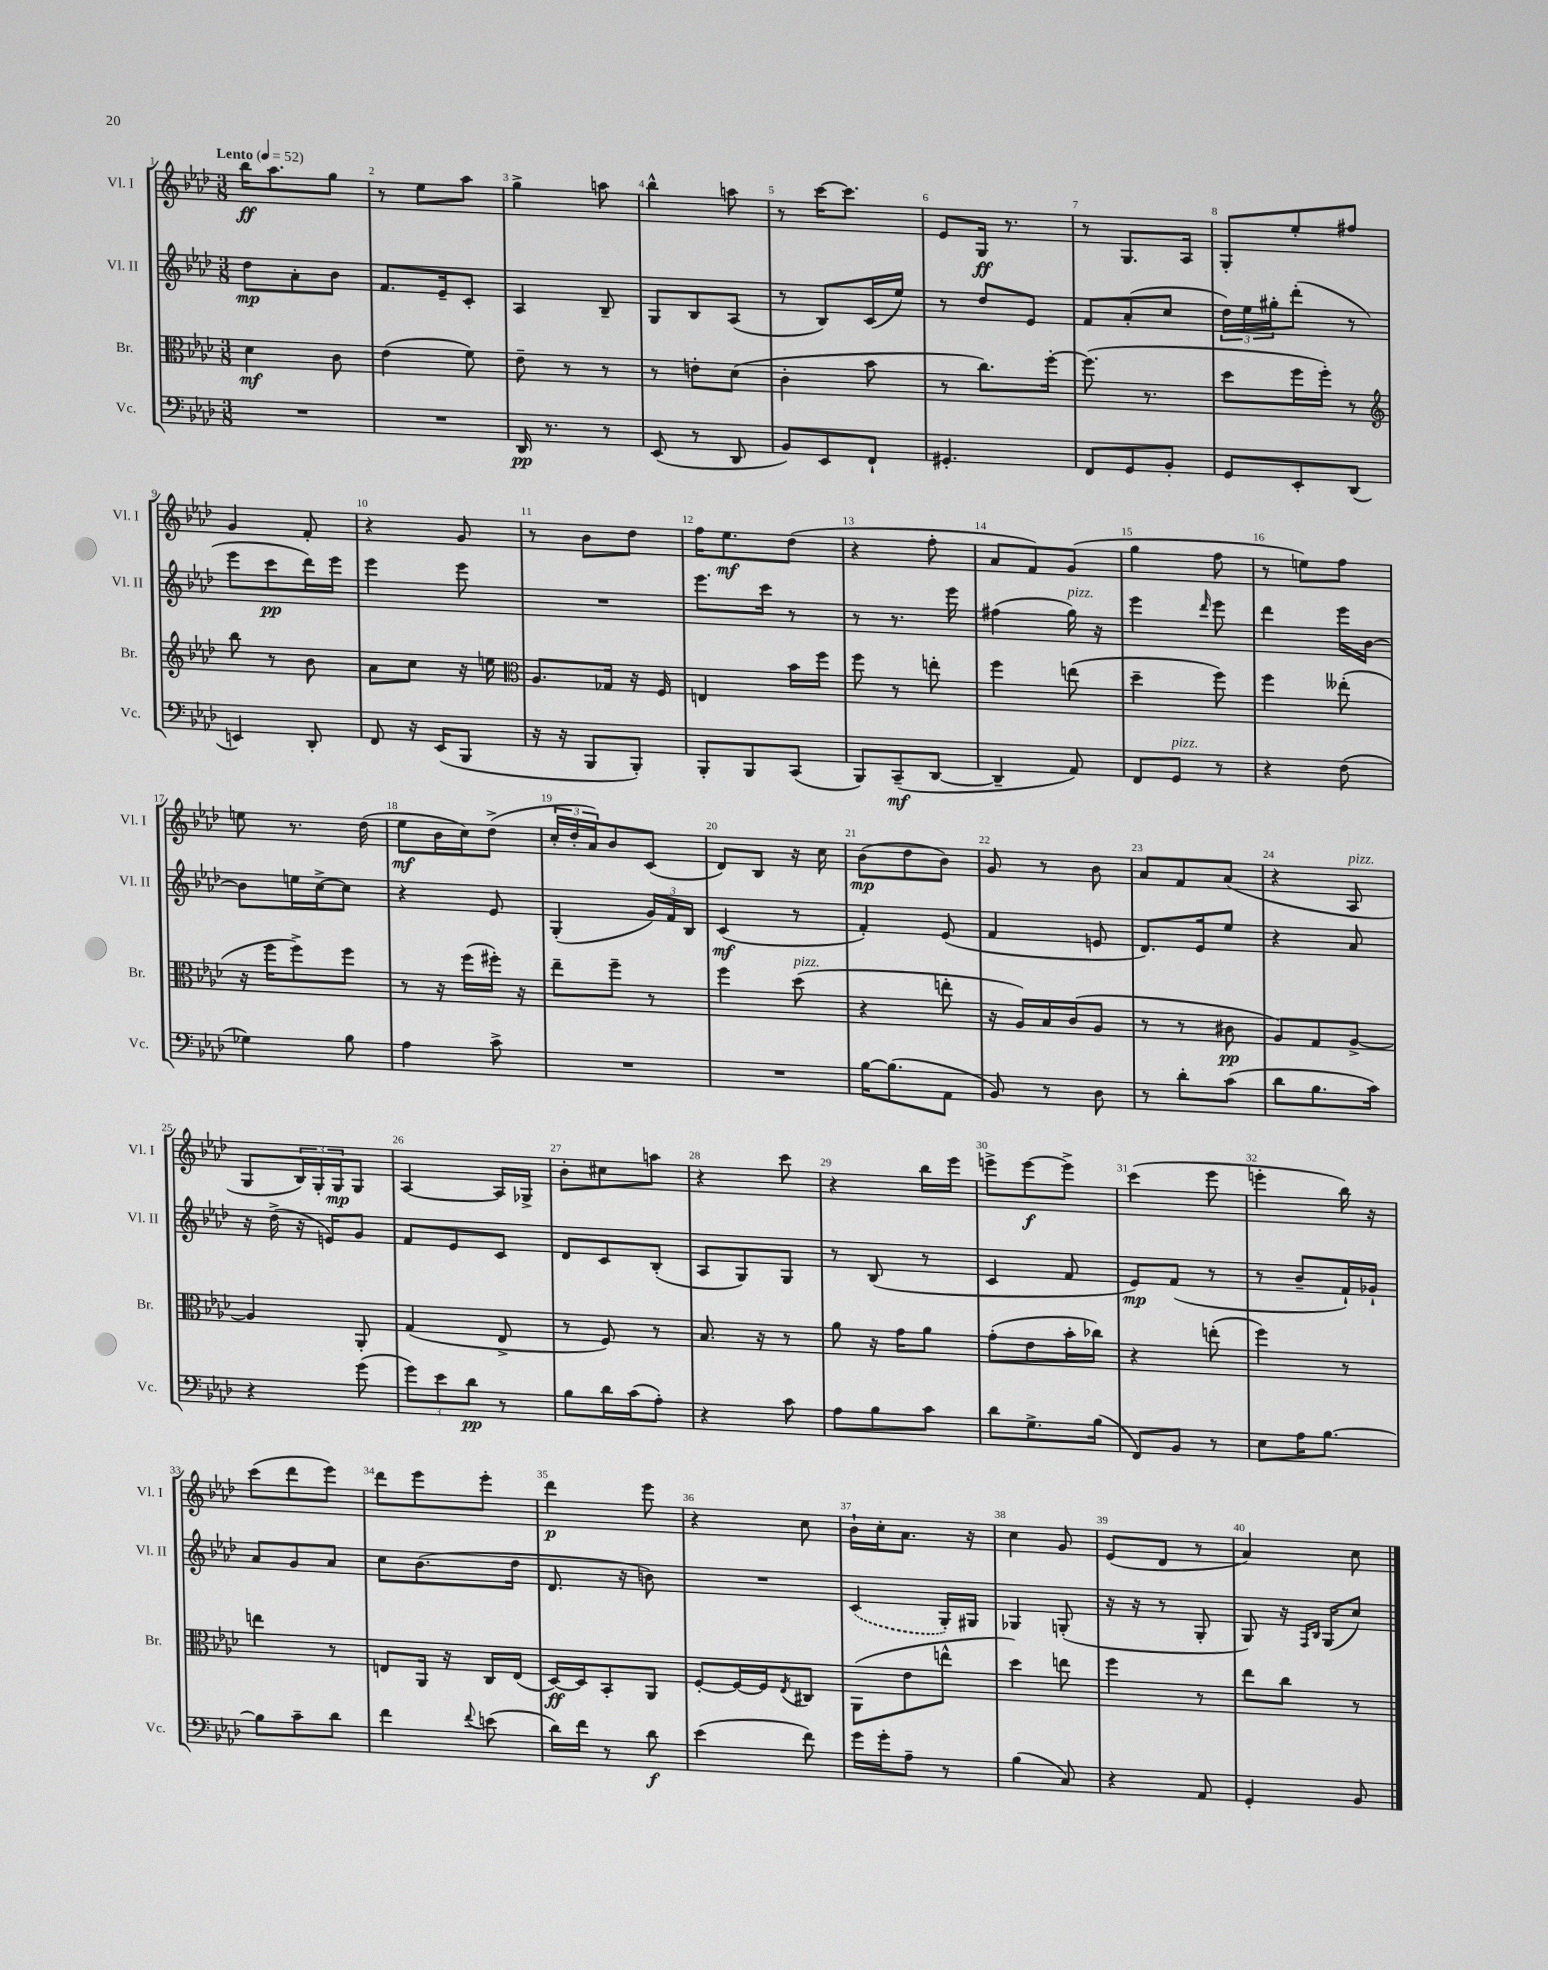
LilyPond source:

<<
\new StaffGroup <<
\new Staff = "s0" \with { instrumentName = "Vl. I" shortInstrumentName = "Vl. I" } {
    \clef treble \key aes \major \numericTimeSignature \time 3/8 \tempo "Lento" 4 = 52
    bes''16\ff aes''8. g''8 |
    r8 ees''8 aes''8 |
    g''4-> a''8 |
    bes''4-^ a''8 |
    r8 c'''16~ c'''8. |
    ees'8 g16\ff r8. |
    r8 g8. aes16 |
    g8-. ees''8-. fis''8 |
    g'4 f'8-. |
    r4 g'8 |
    r8 bes'8 des''8 |
    f''16 ees''8.\mf des''8( |
    r4 f''8-. |
    aes'8 f'8) g'8( |
    g''4 f''8 |
    r8 e''8) f''8 |
    e''8 r8. des''16( |
    ees''8\mf bes'16 c''16) des''8->( |
    \tuplet 3/2 { c''16-. des''16-. aes'16) } bes'8 c'8( |
    des'8) bes8 r16 c''16 |
    bes'8\mp( des''8 bes'8) |
    g'8 r8 bes'8 |
    aes'8 f'8 aes'8( |
    r4 aes8^\markup { \italic "pizz." } |
    g8 \tuplet 3/2 { bes16) g16-. g16\mp } g8 |
    aes4~ aes16 ges16-> |
    bes'8-. cis''8 a''8 |
    r4 c'''8 |
    r4 bes''16 ees'''16 |
    e'''8-> e'''8~\f e'''8-> |
    c'''4( ees'''8 |
    e'''4-. bes''16) r16 |
    c'''8( des'''8 ees'''8) |
    des'''8 ees'''8 ees'''8-. |
    des'''4\p ees'''8 |
    r4 c''8 |
    bes'16-! c''16-. aes'8. r16 |
    c''4 g'8 |
    ees'8( des'8 r8 |
    aes'4) c''8 \bar "|." |
}
\new Staff = "s1" \with { instrumentName = "Vl. II" shortInstrumentName = "Vl. II" } {
    \clef treble \key aes \major \numericTimeSignature \time 3/8
    des''8\mp aes'8-. bes'8 |
    f'8. ees'16-- c'8-. |
    aes4 bes8-- |
    g8 bes8 aes8( |
    r8 bes8) c'16( ees''16) |
    r8 des''8 ees'8 |
    f'8 aes'8-.( c''8 |
    \tuplet 3/2 { des''16) ees''16 gis''16-. } des'''8-.( r8 |
    ees'''8 c'''8\pp des'''16) ees'''16 |
    ees'''4 ees'''8 |
    R4. |
    ees'''8. c'''16 r8 |
    r8 r8. ees'''16 |
    fis''4( g''16^\markup { \italic "pizz." }) r16 |
    ees'''4 \grace { des'''16 } ees'''8 |
    des'''4 ees'''16 bes'16~ |
    bes'8 e''16 c''16~-> c''8 |
    r4 ees'8 |
    g4-.( \tuplet 3/2 { g'16) f'16 bes16 } |
    c'4\mf( r8 |
    f'4-.) ees'8( |
    f'4 e'8 |
    des'8.) ees'16 ees''8 |
    r4 aes'8 |
    r16 des''16->( r16 e'16) g'8 |
    f'8 ees'8 c'8 |
    des'8 c'8 bes8-.( |
    aes8 g8) g8 |
    r8 bes8( r8 |
    c'4 f'8 |
    ees'8\mp) f'8( r8 |
    r8 bes'8-- f'16-!) ges'16-! |
    aes'8 g'8 aes'8 |
    c''8 bes'8.( des''16 |
    des'8. r16 b'8) |
    R4. |
    \once \slurDashed c'4( g16-.) gis16 |
    ges4 g8-.( |
    r16 r16 r8 g8-. |
    g8) r16 \grace { f16 bes16 } g16( c''8) \bar "|." |
}
\new Staff = "s2" \with { instrumentName = "Br." shortInstrumentName = "Br." } {
    \clef alto \key aes \major \numericTimeSignature \time 3/8
    des'4\mf c'8 |
    ees'4( f'8) |
    ees'8-- r8 r8 |
    r8 e'8-. des'8( |
    c'4-. bes'8 |
    r8 c''8.) f''16~-. |
    f''8.( r8. |
    des''8 f''16 f''16-.) r8 |
    \clef treble bes''8 r8 bes'8 |
    aes'8 c''8 r16 e''16 |
    \clef alto aes8. ges16 r16 f16 |
    e4 bes'16 f''16 |
    f''8 r8 e''8-. |
    f''4 e''8( |
    des''4-- f''8) |
    f''4 eeses''8-.( |
    r16 f''16 f''8->) f''8 |
    r8 r16 f''16( fis''16-.) r16 |
    ees''8-- f''8-- r8 |
    f''4 des''8^\markup { \italic "pizz." }( |
    r4 e''8-. |
    r16 aes16) bes16 c'16( aes8 |
    r8 r8 cis'8\pp |
    aes8) g8 aes8~-> |
    aes4 aes,8-. |
    g4( ees8-> |
    r8 f8) r8 |
    bes8. r16 r8 |
    aes'8 r16 g'16 aes'8 |
    g'8-.( ees'8 bes'16-. ces''16) |
    r4 e''8-.( |
    f''4) r8 |
    e''4 r8 |
    e8 aes,16 r16 c16 e16( |
    des16~\ff) des16 bes,8-. aes,8 |
    f8~-. f16~ f16 \acciaccatura { ees8 } cis8 |
    aes,8( ees'8 e''8-^ |
    des''4) e''8 |
    f''4 r8 |
    ees''8 c''8 r8 \bar "|." |
}
\new Staff = "s3" \with { instrumentName = "Vc." shortInstrumentName = "Vc." } {
    \clef bass \key aes \major \numericTimeSignature \time 3/8
    R4. |
    R4. |
    des,16\pp r8. r8 |
    ees,8( r8 des,8 |
    bes,8) ees,8 f,8-! |
    gis,4.-. |
    f,8 g,8 bes,8-. |
    g,8 ees,8-. des,8( |
    e,4) des,8-. |
    f,8 r16 ees,16( bes,,8 |
    r16 r16 bes,,8 bes,,8-.) |
    bes,,8-. bes,,8 c,8( |
    bes,,8) c,8--\mf( des,8~ |
    des,4-- aes,8) |
    f,8 g,8^\markup { \italic "pizz." } r8 |
    r4 f8( |
    ges4) bes8 |
    aes4 c'8-> |
    R4. |
    R4. |
    bes16~ bes8.( aes,8 |
    bes,8) r8 des8 |
    r8 des'8-. c'8( |
    des'8 bes8. c'16) |
    r4 g'8( |
    \tuplet 3/2 { g'8) ees'8 des'8\pp } r8 |
    bes8 des'16 c'16( aes8-.) |
    r4 c'8 |
    aes8 bes8 c'8 |
    des'8 g8.-> bes16( |
    f,8) bes,8 r8 |
    ees8 aes16 bes8.~ |
    bes8 c'8-- des'8 |
    f'4 \appoggiatura { f'8 } e'8( |
    des'16) f'16 r8 des'8\f |
    ees'4( f'8) |
    g'16 g'16-. aes8-- r8 |
    bes4( c8) |
    r4 aes,8 |
    g,4-. bes,8 \bar "|." |
}
>>
>>
\layout { \context { \Score \override BarNumber.break-visibility = ##(#f #t #t) barNumberVisibility = #all-bar-numbers-visible } }
